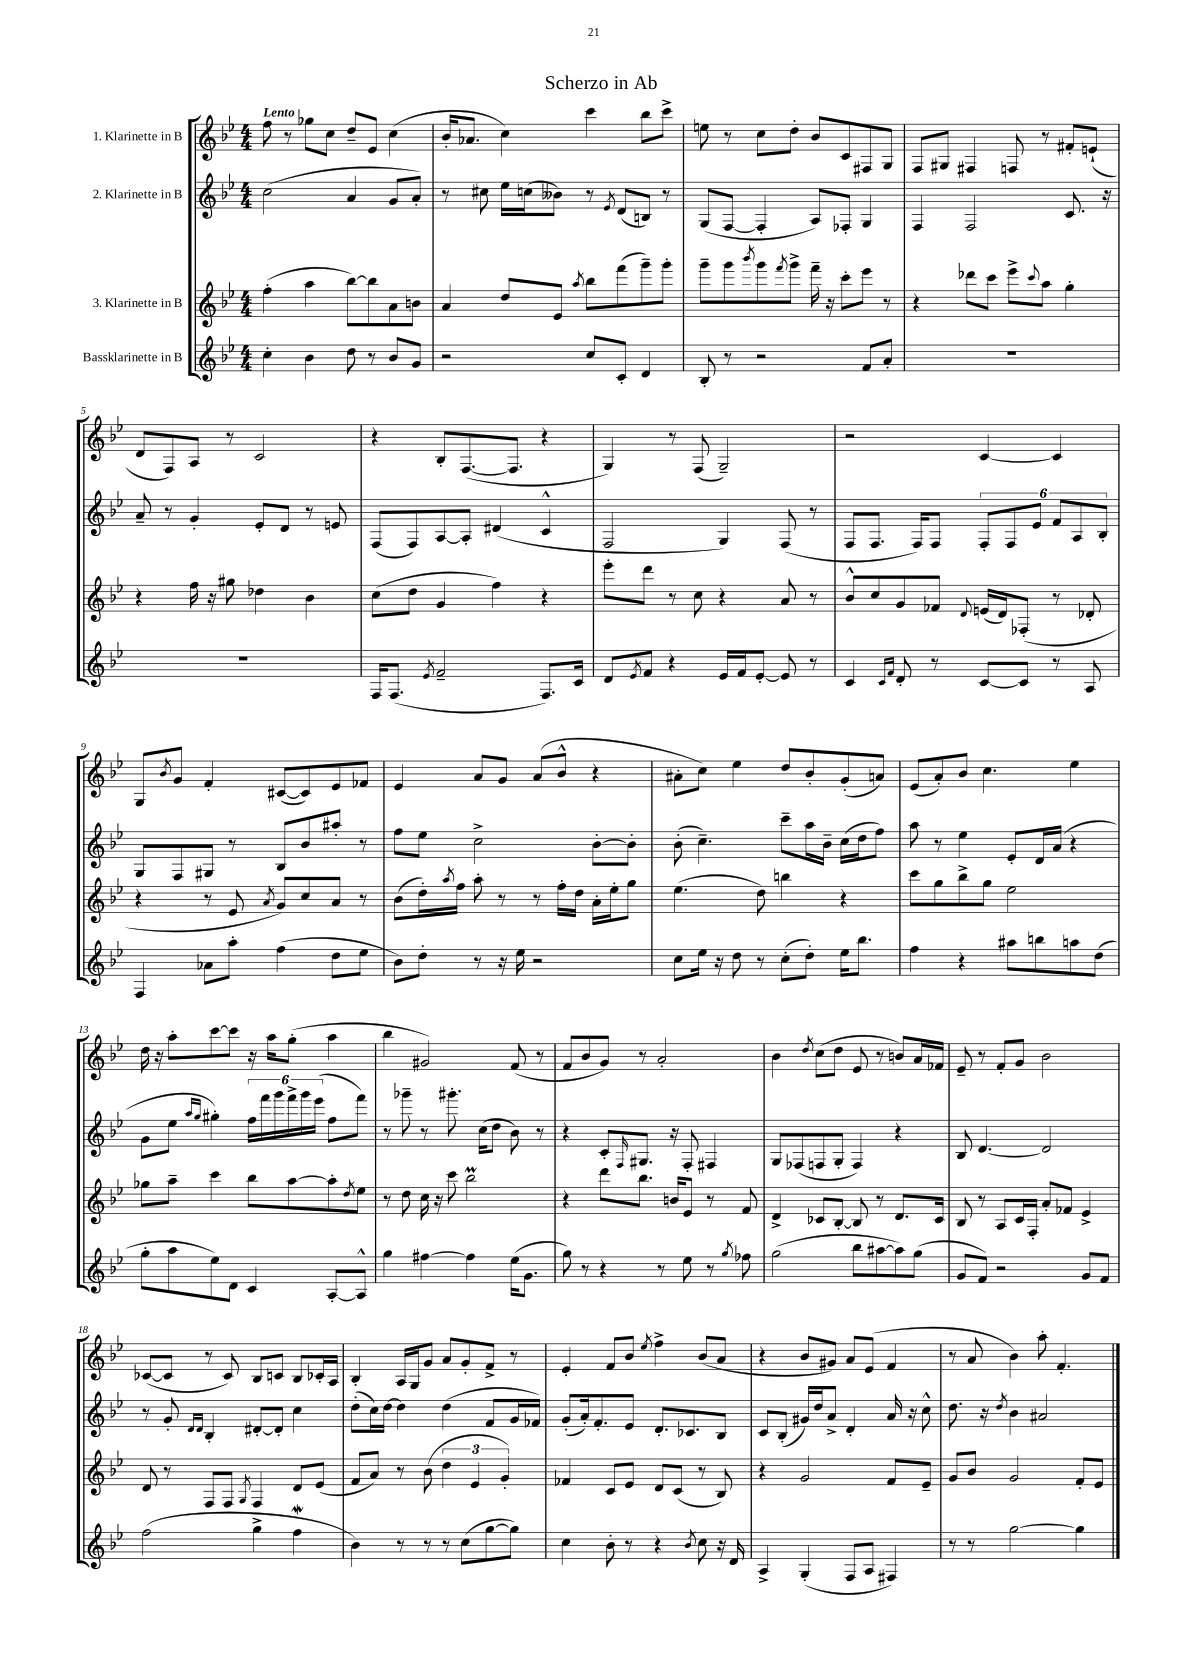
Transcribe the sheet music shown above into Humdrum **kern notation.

**kern	**kern	**kern	**kern
*part4	*part3	*part2	*part1
*staff4	*staff3	*staff2	*staff1
*I"Bassklarinette in B	*I"3. Klarinette in B	*I"2. Klarinette in B	*I"1. Klarinette in B
*clefG2	*clefG2	*clefG2	*clefG2
*k[b-e-]	*k[b-e-]	*k[b-e-]	*k[b-e-]
*M4/4	*M4/4	*M4/4	*M4/4
=1	=1	=1	=1
!	!	!	!LO:TX:a:B:t=Lento
4cc'\	(4ff'\	(2cc\	8ff\
.	.	.	8r
4b-\	4aa\	.	8gg-X\L
.	.	.	8cc\J
8dd\	[8bb-\L)	4a/	8dd~/L
8r	8bb-\]	.	8e-/J
8b-/L	8a\	8g/L	(4cc\
8g/J	8bn\J	8a'/J)	.
=2	=2	=2	=2
2r	4a/	8r	16b-'/KL
.	.	.	8.a-X/J
.	.	8cc#X\	.
.	8dd/L	16ee-\LL	4cc\)
.	.	(16ccn\J	.
.	8e-/J	8b--X\J)	.
.	8qaa/	.	.
8cc/L	8bb-\L	8r	4ccc\
.	.	8qe-/	.
8c'/J	(8fff\	(8d/L	.
4d/	8ggg~\)	8Bn/J)	8bb-\L
.	8ggg'\J	8r	8ccc^\J
=3	=3	=3	=3
8B-'/	8ggg~\L	(8G/L	8een\
8r	8ggg\	[8F/J	8r
.	8qbbb-/	.	.
2r	8ggg\	4F'/]	8cc\L
.	8qfff/	.	.
.	8ggg^\J	.	8dd'\J
.	16fff~\	8A/L)	8b-/L
.	16r	.	.
.	8ccc'\L	8F-X'/J	8c/
8f/L	8eee-\J	4G/	8F#X/
8a'/J	8r	.	8G/J
=4	=4	=4	=4
1r	4r	4F/	8F/L
.	.	.	8G#X/J
.	8ddd-X\L	2F/	4F#X/
.	8ccc\J	.	.
.	8eee-^\L	.	8Fn/
.	8qqccc/	.	.
.	8aa\J	.	8r
.	4gg'\	8.c/	8f#X'/L
.	.	.	(8en`/J
.	.	16r	.
!!LO:LB:g=z
=5	=5	=5	=5
1r	4r	8a~/	8d/L
.	.	8r	8F/)
.	16ff\	4g'/	8A/J
.	16r	.	.
.	8gg#X\	.	8r
.	4dd-X\	8e-'/L	2c/
.	.	8d/J	.
.	4b-\	8r	.
.	.	8en/	.
=6	=6	=6	=6
16F/KL	(8cc\L	(8F/L	4r
(8.F/J	.	.	.
.	8dd\J	8F/)	.
8qe-/	.	.	.
2f~/	4g/	[8A/	8B-'/L
.	.	8A'/J]	([8.F/
.	4ff\)	(4d#X/	.
.	.	.	8.F/J]
8.F/L)	4r	4c^^/	4r
16c/Jk	.	.	.
=7	=7	=7	=7
8d/L	8eee-'\L	2F/	4G/)
8qe-/	.	.	.
8f/J	8ddd\J	.	.
4r	8r	.	8r
.	8cc\	.	(8F/
16e-/LL	4r	4G/)	2G~/)
16f/J	.	.	.
[8e-'/J	.	.	.
8e-/]	8a/	(8F/	.
8r	8r	8r	.
=8	=8	=8	=8
4c/	8b-^^/L	8F/L	2r
.	8cc/	8.F/J	.
16qqc/LL	.	.	.
16qqf/JJ	.	.	.
8d'/	8g/	.	.
.	.	16F/KL)	.
8r	8f-X/J	8F/J	.
.	8qqd/	.	.
[8c/L	(16en/LL	12F'/L	[4c/
.	16d/J)	.	.
.	.	12F/	.
8c/J]	(8F-X'/J	.	.
.	.	12e-/J	.
8r	8r	12f/L	4c/]
.	.	12A/	.
8A/	8d-X'/	.	.
.	.	12B-'/J	.
!!LO:LB:g=z
=9	=9	=9	=9
4F/	4r	8G/L	8G/L
.	.	.	8qb-/
.	.	8F/	8g/J
8a-X\L	8r	8G#X/J	4f'/
8aa'\J	8e-/	8r	.
.	8qa/	.	.
(4ff\	8g/L)	8B-/L	([8c#X/L
.	8cc/	8b-/	8c#/])
8dd\L	8a/J	8aa#X'/J	8e-/
8ee-\J	8r	8r	8f-X/J
=10	=10	=10	=10
8b-\L)	(8b-\L	8ff\L	4e-/
8dd'\J	16dd'\L)	8ee-\J	.
.	8qaa/	.	.
.	16ff\JJ	.	.
8r	8aa'\	2cc^\	8a/L
16r	8r	.	8g/J
16ee-\	.	.	.
2r	8r	.	(8a/L
.	16ff'\LL	.	8b-^^/J
.	16dd\JJ	.	.
.	16a'\LL	[8b-'\L	4r
.	16ee-'\J	.	.
.	8gg\J	8b-'\J]	.
=11	=11	=11	=11
8cc\L	(4.ee-\	(8b-'\	8a#X'\L
16ee-\Jk	.	4.cc~\)	8cc\J)
16r	.	.	.
8dd\	.	.	4ee-\
8r	8dd\)	.	.
(8cc'\L	4bbn\	8ccc~\L	8dd/L
8dd'\J)	.	16aa\L	8b-'/
.	.	16b-~\JJ	.
16ee-\KL	4r	(16cc\LL	(8g'/
8.bb-\J	.	16dd\J	.
.	.	8ff\J)	8an/J)
=12	=12	=12	=12
4ff\	8ccc\L	8aa\	(8e-/L
.	8gg\	8r	8a'/)
4r	8bb-^\	4ee-\	8b-/J
.	8gg\J	.	4.cc\
8aa#X\L	2ee-\	8e-'/L	.
8bbn\	.	16d/L	.
.	.	(16a/JJ	.
8aan\	.	4r	4ee-\
(8dd\J	.	.	.
!!LO:LB:g=z
=13	=13	=13	=13
8gg'\L	8gg-X\L	8g\L	16dd\
.	.	.	16r
8aa\	8aa~\J	8ee-\J	8aa'\L
.	.	16qqaa/LL	.
.	.	16qqgg/JJ	.
8ee-\)	4ccc\	4gg#X'\)	[8ccc\
8d\J	.	.	8ccc\J]
4c/	8bb-\L	24ff\LL	16r
.	.	24fff\	.
.	.	.	16aa\KL
.	.	24ggg\	.
.	[8aa\	24fff^\	(8gg'\J
.	.	24ggg\	.
.	.	(24eee-\JJ	.
[8A'/L	8aa'\]	8ff\L	4aa\
.	8qdd/	.	.
8A^^/J]	8ee-\J	8fff\J)	.
=14	=14	=14	=14
4gg\	8r	8r	4bb-\
.	8dd\	8ggg-X~\	.
[4ff#X\	16cc\	8r	2g#X/)
.	16r	.	.
.	8ccc\	8.ggg#X'\	.
4ff#\]	2bb-M\	.	.
.	.	(16cc\KL	.
.	.	8dd\J	.
(16ee-\KL	.	8b-\)	(8f/
8.g\J	.	.	.
.	.	8r	8r
=15	=15	=15	=15
8gg\)	4r	4r	8f/L
8r	.	.	8b-/
4r	8ddd\L	8c'/L	8g/J)
.	.	16qqF/	.
.	8.bb-\J	8.G#X/J	8r
8r	.	.	2a'/
.	16bn/KL	16r	.
8ee-\	8e-/J	8F'/	.
8r	8r	4F#X/	.
8qgg/	.	.	.
8ff-X\	8f/	.	.
=16	=16	=16	=16
(2gg\	4d^/	8G/L	4b-\
.	.	(8F-X/	.
.	.	.	8qdd/
.	8c-X/L	8Fn/	(8cc\L
.	[8B-'/J	8G'/J	8dd\J
8bb-\L	8B-/]	4F/)	8e-/
[8aa#X\	8r	.	8r
8aa#\])	8.d/L	4r	8bn/L)
(8gg\J	.	.	16a/L
.	16c-/Jk	.	16f-X/JJ
=17	=17	=17	=17
8g/L	8B-/	8B-/	8e-~/
8f/J)	8r	[4.d/	8r
2r	8A/L	.	8f'/L
.	16c/L	.	8g/J
.	16F'/JJ	.	.
.	8a'/L	2d/]	2b-\
.	8f-X/J	.	.
8g/L	4e-^/	.	.
8f/J	.	.	.
!!LO:LB:g=z
=18	=18	=18	=18
(2ff\	8d/	8r	([8c-X/L
.	8r	8g'/	8c-/J]
.	.	16qqd/LL	.
.	.	16qqd/JJ	.
.	8F/L	4B-'/	8r
.	8F/J	.	8c-/)
.	8qG/	.	.
4gg^\	4F/	[8d#X'/L	8B-/L
.	.	8d#'/J]	8cn/J
4ffW\	8d/L	4cc\	8B-/L
.	(8e-/J	.	16c-X'/L
.	.	.	16A/JJ
=19	=19	=19	=19
4b-\)	8f/L	(8dd'\L	4B-'/
.	8a/J)	16cc\L)	.
.	.	[16dd\JJ	.
8r	8r	4dd\]	16A/LL
.	.	.	16G/J
8r	(8b-\	.	8g/J
8r	6dd\	(4dd\	8a/L
(8cc\L	.	.	8g'/
.	6e-/	.	.
[8gg\	.	8f/L	8f^/J
.	6g'/)	.	.
8gg\J])	.	16g/L	8r
.	.	16f-X/JJ)	.
=20	=20	=20	=20
4cc\	4f-X/	(8g'/L	4e-'/
.	.	16a'/k)	.
.	.	8.f'/	.
8b-'\	8c/L	.	8f/L
8r	8e-/J	8e-/J	8b-/J
.	.	.	8qee-/
4r	8d/L	8.d'/L	4ff^\
.	(8c/J	.	.
.	.	8.c-X/	.
8qb-/	.	.	.
8cc\	8r	.	(8b-/L
16r	8B-/)	8B-/J	8a/J
16d/	.	.	.
=21	=21	=21	=21
4A^/	4r	8c/L	4r
.	.	(8B-'/J	.
(4G'/	2g/	16g#X/LL)	8b-/L
.	.	16dd/J	.
.	.	8a^/J	8g#X/J)
8F/L	.	4d'/	8a/L
8A/J	.	.	(8e-/J
4F#X/)	8f/L	16a/	4f/
.	.	16r	.
.	8e-~/J	8cc^^\	.
=22	=22	=22	=22
8r	8g/L	8.dd\	8r
8r	8b-/J	.	8a/
.	.	16r	.
.	.	8qdd/	.
[2gg\	2g/	4b-\	4b-\)
.	.	2a#X/	8aa'\
.	.	.	4.f'/
4gg\]	8f'/L	.	.
.	8e-/J	.	.
==	==	==	==
*-	*-	*-	*-
